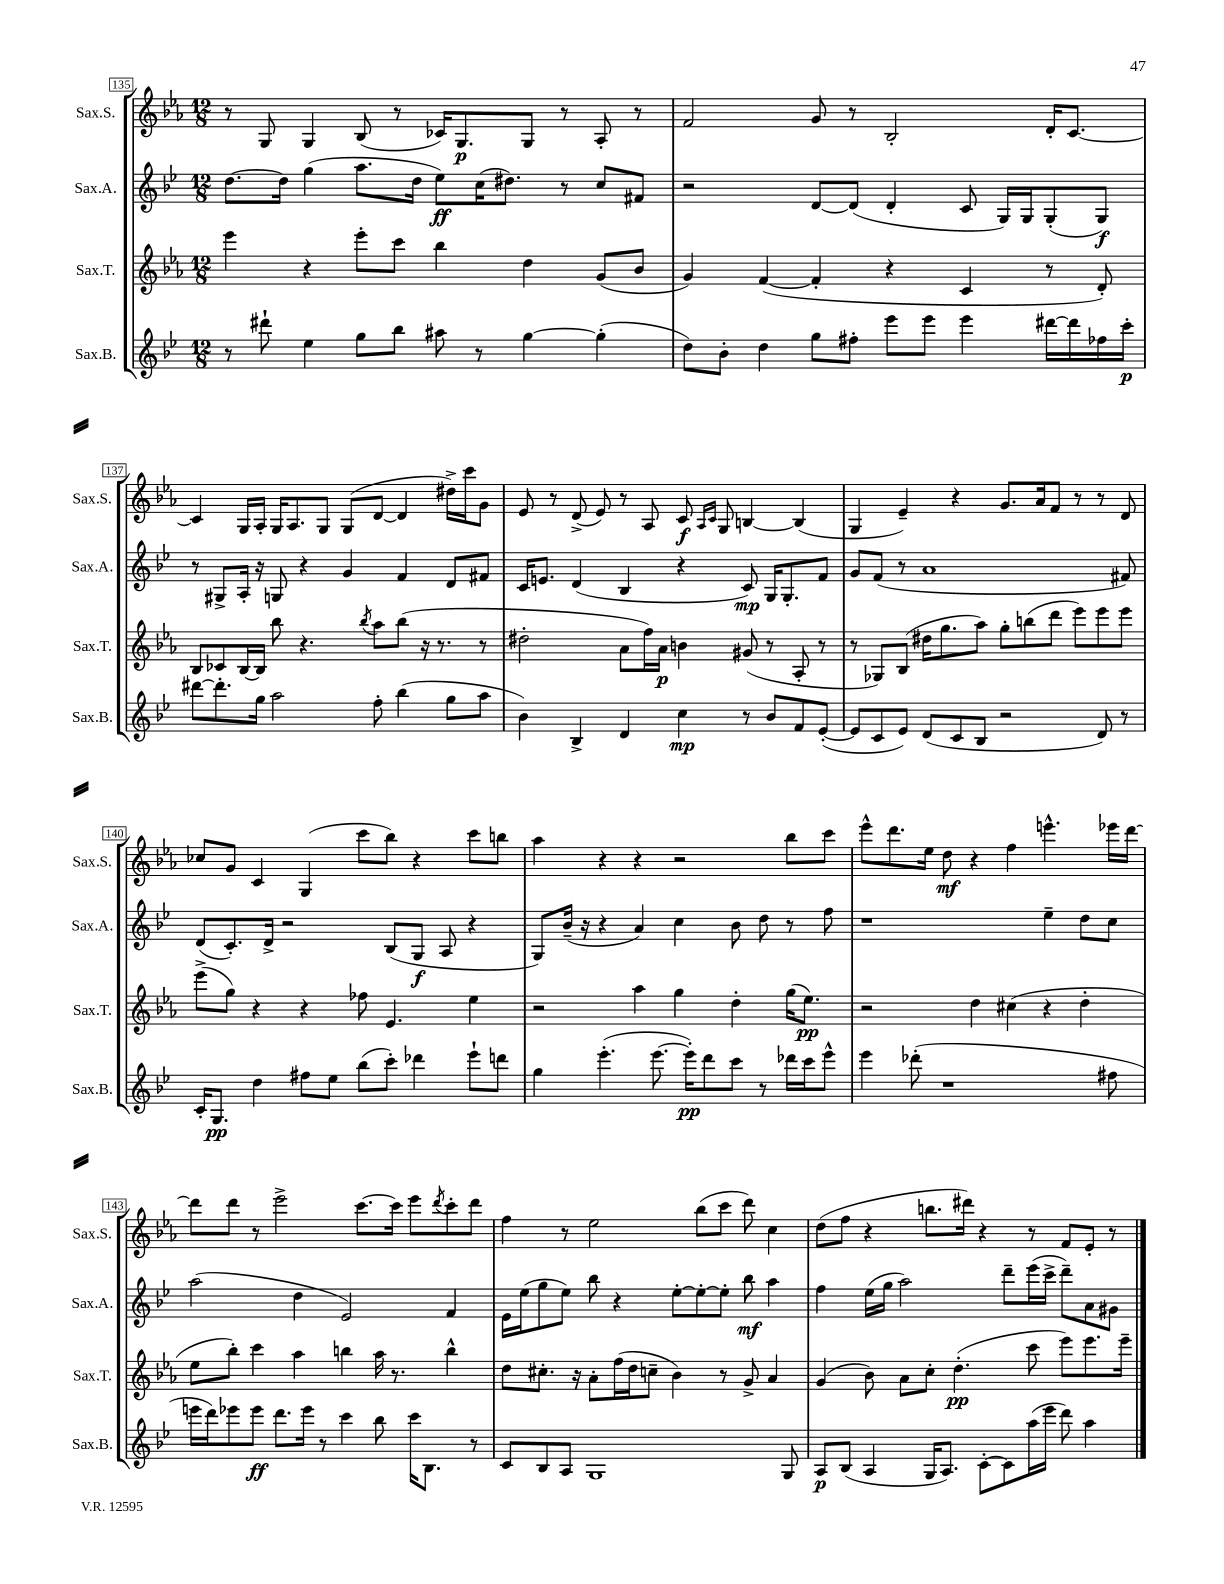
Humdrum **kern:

**kern	**dynam	**kern	**dynam	**kern	**dynam	**kern	**dynam
*part4	*part4	*part3	*part3	*part2	*part2	*part1	*part1
*staff4	*staff4	*staff3	*staff3	*staff2	*staff2	*staff1	*staff1
*I"Sax.B.	*	*I"Sax.T.	*	*I"Sax.A.	*	*I"Sax.S.	*
*I'Sax.B.	*	*I'Sax.T.	*	*I'Sax.A.	*	*I'Sax.S.	*
*clefG2	*	*clefG2	*	*clefG2	*	*clefG2	*
*k[b-e-]	*	*k[b-e-a-]	*	*k[b-e-]	*	*k[b-e-a-]	*
*M12/8	*	*M12/8	*	*M12/8	*	*M12/8	*
=135	=135	=135	=135	=135	=135	=135	=135
8r	.	4eee-\	.	[8.dd\L	.	8r	.
8ddd#X`\	.	.	.	.	.	8G/	.
.	.	.	.	16dd\Jk]	.	.	.
4ee-\	.	4r	.	(4gg\	.	4G/	.
8gg\L	.	8eee-'\L	.	8.aa\L	.	(8B-/	.
8bb-\J	.	8ccc\J	.	.	.	8r	.
.	.	.	.	16dd\Jk	.	.	.
8aa#X\	.	4bb-\	.	8ee-\L)	ff	16c-X/KL)	.
.	.	.	.	.	.	8.G/	p
8r	.	.	.	(16cc\K	.	.	.
.	.	.	.	8.dd#X\J)	.	.	.
[4gg\	.	4dd\	.	.	.	8G/J	.
.	.	.	.	8r	.	8r	.
(4gg'\]	.	(8g/L	.	8cc/L	.	8A-'/	.
.	.	8b-/J	.	8f#X/J	.	8r	.
=136	=136	=136	=136	=136	=136	=136	=136
8dd\L)	.	4g/)	.	2r	.	2f/	.
8b-'\J	.	.	.	.	.	.	.
4dd\	.	([4f/	.	.	.	.	.
8gg\L	.	4f'/]	.	[8d/L	.	8g/	.
8ff#X'\J	.	.	.	(8d/J]	.	8r	.
8eee-\L	.	4r	.	4d'/	.	2B-'/	.
8eee-\J	.	.	.	.	.	.	.
4eee-\	.	4c/	.	8c/	.	.	.
.	.	.	.	16G/LL)	.	.	.
.	.	.	.	16G/J	.	.	.
[16ddd#X\LL	.	8r	.	(8G'/	.	16d'/KL	.
16ddd#\]	.	.	.	.	.	[8.c/J	.
16ff-X\	.	8d'/)	.	8G/J)	f	.	.
16ccc'\JJ	p	.	.	.	.	.	.
!!LO:LB:g=z
=137	=137	=137	=137	=137	=137	=137	=137
[8ddd#X\L	.	8B-/L	.	8r	.	4c/]	.
8.ddd#'\]	.	8c-X/	.	8G#X^/L	.	.	.
.	.	[16B-/L	.	16A'/Jk	.	16G/LL	.
16gg\Jk	.	16B-/JJ]	.	16r	.	16A-'/JJ	.
2aa\	.	8bb-\	.	8Gn/	.	16G/KL	.
.	.	.	.	.	.	8.A-/	.
.	.	4.r	.	4r	.	.	.
.	.	.	.	.	.	8G/J	.
.	.	.	.	4g/	.	(8G/L	.
.	.	8qbb-/	.	.	.	.	.
8ff'\	.	8aa-\L	.	.	.	[8d/J	.
(4bb-\	.	(8bb-\J	.	4f/	.	4d/]	.
.	.	16r	.	.	.	.	.
.	.	8.r	.	.	.	.	.
8gg\L	.	.	.	8d/L	.	16dd#X^\LL)	.
.	.	.	.	.	.	16ccc\J	.
8aa\J	.	8r	.	8f#X/J	.	8g\J	.
=138	=138	=138	=138	=138	=138	=138	=138
4b-\)	.	2dd#X'\	.	16c/KL	.	8e-/	.
.	.	.	.	8.en/J	.	.	.
.	.	.	.	.	.	8r	.
4B-^/	.	.	.	(4d/	.	(8d^/	.
.	.	.	.	.	.	8e-/)	.
4d/	.	8a-\L	.	4B-/	.	8r	.
.	.	16ff\L)	.	.	.	8A-/	.
.	.	16a-\JJ	p	.	.	.	.
4cc\	mp	4bn\	.	4r	.	8c/	f
.	.	.	.	.	.	16qqA-/LL	.
.	.	.	.	.	.	16qqc/JJ	.
.	.	.	.	.	.	8G/	.
8r	.	(8g#X/	.	8c/)	mp	[4Bn/	.
8b-/L	.	8r	.	16G/KL	.	.	.
.	.	.	.	8.G'/	.	.	.
8f/	.	8A-'/	.	.	.	(4B/]	.
([8e-'/J	.	8r	.	8f/J	.	.	.
=139	=139	=139	=139	=139	=139	=139	=139
8e-/L]	.	8r	.	8g/L	.	4G/	.
8c/	.	8G-X/L)	.	(8f/J	.	.	.
8e-/J)	.	(8B-/J	.	8r	.	4e-~/)	.
(8d/L	.	16dd#X\KL	.	1a	.	.	.
.	.	8.gg\	.	.	.	.	.
8c/	.	.	.	.	.	4r	.
8B-/J	.	8aa-\J)	.	.	.	.	.
2r	.	8gg'\L	.	.	.	8.g/L	.
.	.	(8bbn\	.	.	.	.	.
.	.	.	.	.	.	16a-/k	.
.	.	8ddd\J	.	.	.	8f/J	.
.	.	8eee-\L)	.	.	.	8r	.
8d/)	.	8eee-\	.	.	.	8r	.
8r	.	8eee-\J	.	8f#X/)	.	8d/	.
!!LO:LB:g=z
=140	=140	=140	=140	=140	=140	=140	=140
16c'/KL	.	(8eee-^\L	.	(8d/L	.	8cc-X/L	.
8.G/J	pp	.	.	.	.	.	.
.	.	8gg\J)	.	8.c'/)	.	8g/J	.
4dd\	.	4r	.	.	.	4c/	.
.	.	.	.	16d^/Jk	.	.	.
.	.	.	.	2r	.	.	.
8ff#X\L	.	4r	.	.	.	(4G/	.
8ee-\J	.	.	.	.	.	.	.
(8bb-\L	.	8ff-X\	.	.	.	8ccc\L	.
8ccc'\J)	.	4.e-/	.	(8B-/L	.	8bb-\J)	.
4ddd-X\	.	.	.	8G/J	f	4r	.
.	.	.	.	8A/	.	.	.
8eee-`\L	.	4ee-\	.	4r	.	8ccc\L	.
8dddn\J	.	.	.	.	.	8bbn\J	.
=141	=141	=141	=141	=141	=141	=141	=141
4gg\	.	2r	.	8G/L)	.	4aa-\	.
.	.	.	.	(16b-~/Jk	.	.	.
.	.	.	.	16r	.	.	.
(4.eee-'\	.	.	.	4r	.	4r	.
.	.	4aa-\	.	4a/)	.	4r	.
[8.eee-\	.	.	.	.	.	.	.
.	.	4gg\	.	4cc\	.	2r	.
16eee-'\KL])	pp	.	.	.	.	.	.
8ddd\	.	.	.	.	.	.	.
8ccc\J	.	4dd'\	.	8b-\	.	.	.
8r	.	.	.	8dd\	.	.	.
16ddd-X\LL	.	(16gg\KL	.	8r	.	8bb-\L	.
16ccc\J	.	8.ee-\J)	pp	.	.	.	.
8eee-^^\J	.	.	.	8ff\	.	8ccc\J	.
=142	=142	=142	=142	=142	=142	=142	=142
4eee-\	.	2r	.	1r	.	8eee-^^\L	.
.	.	.	.	.	.	8.ddd\	.
(8ddd-X'\	.	.	.	.	.	.	.
.	.	.	.	.	.	16ee-\Jk	.
1r	.	.	.	.	.	8dd\	mf
.	.	4dd\	.	.	.	4r	.
.	.	(4cc#X\	.	.	.	4ff\	.
.	.	4r	.	4ee-~\	.	4.eeen^^\	.
.	.	4dd'\	.	8dd\L	.	.	.
8ff#X\	.	.	.	8cc\J	.	16eee-X\LL	.
.	.	.	.	.	.	[16ddd\JJ	.
!!LO:LB:g=z
=143	=143	=143	=143	=143	=143	=143	=143
16eeen\LL	.	8ee-\L	.	(2aa\	.	8ddd\L]	.
16ddd\J)	.	.	.	.	.	.	.
8eee-X\	.	8bb-'\J)	.	.	.	8ddd\J	.
8eee-\J	ff	4ccc\	.	.	.	8r	.
8.ddd\L	.	.	.	.	.	2eee-^\	.
.	.	4aa-\	.	4dd\	.	.	.
16eee-\Jk	.	.	.	.	.	.	.
8r	.	.	.	.	.	.	.
4ccc\	.	4bbn\	.	2e-/)	.	.	.
.	.	.	.	.	.	[8.ccc\L	.
8bb-\	.	16aa-\	.	.	.	.	.
.	.	8.r	.	.	.	16ccc\Jk]	.
16ccc\KL	.	.	.	.	.	8eee-\L	.
8.B-\J	.	.	.	.	.	.	.
.	.	.	.	.	.	8qddd/	.
.	.	4bb^^\	.	4f/	.	8ccc'\	.
8r	.	.	.	.	.	8ddd\J	.
=144	=144	=144	=144	=144	=144	=144	=144
8c/L	.	8dd\L	.	16e-\LL	.	4ff\	.
.	.	.	.	(16ee-\J	.	.	.
8B-/	.	8.cc#X'\J	.	8gg\	.	.	.
8A/J	.	.	.	8ee-\J)	.	8r	.
.	.	16r	.	.	.	.	.
1G	.	8a-'\L	.	8bb-\	.	2ee-\	.
.	.	(16ff\L	.	4r	.	.	.
.	.	16dd\J	.	.	.	.	.
.	.	8ccn~\J	.	.	.	.	.
.	.	4b-\)	.	[8ee-'\L	.	.	.
.	.	.	.	8ee-'\_	.	(8bb-\L	.
.	.	8r	.	8ee-'\J]	.	8ccc\J	.
.	.	8g^/	.	8bb-\	mf	8ddd\)	.
.	.	4a-/	.	4aa\	.	4cc\	.
8G/	.	.	.	.	.	.	.
=145	=145	=145	=145	=145	=145	=145	=145
8A/L	p	(4g/	.	4ff\	.	(8dd\L	.
(8B-/J	.	.	.	.	.	8ff\J	.
4A/	.	8b-\)	.	(16ee-\LL	.	4r	.
.	.	.	.	16gg\JJ	.	.	.
.	.	8a-\L	.	2aa\)	.	.	.
16G/KL	.	8cc'\J	.	.	.	8.bbn\L	.
8.A/J)	.	.	.	.	.	.	.
.	.	(4.dd'\	pp	.	.	.	.
.	.	.	.	.	.	16ddd#X\Jk)	.
[8c'\L	.	.	.	.	.	4r	.
8c\]	.	.	.	8ddd~\L	.	.	.
(16aa\L	.	8ccc\	.	(16eee-\L	.	8r	.
16eee-\JJ	.	.	.	16ccc^\JJ	.	.	.
8ddd\)	.	8eee-\L)	.	8ddd~\L)	.	8f/L	.
4aa\	.	8.eee-\	.	8a\	.	8e-'/J	.
.	.	.	.	8g#X\J	.	8r	.
.	.	16eee-~\Jk	.	.	.	.	.
==	==	==	==	==	==	==	==
*-	*-	*-	*-	*-	*-	*-	*-
